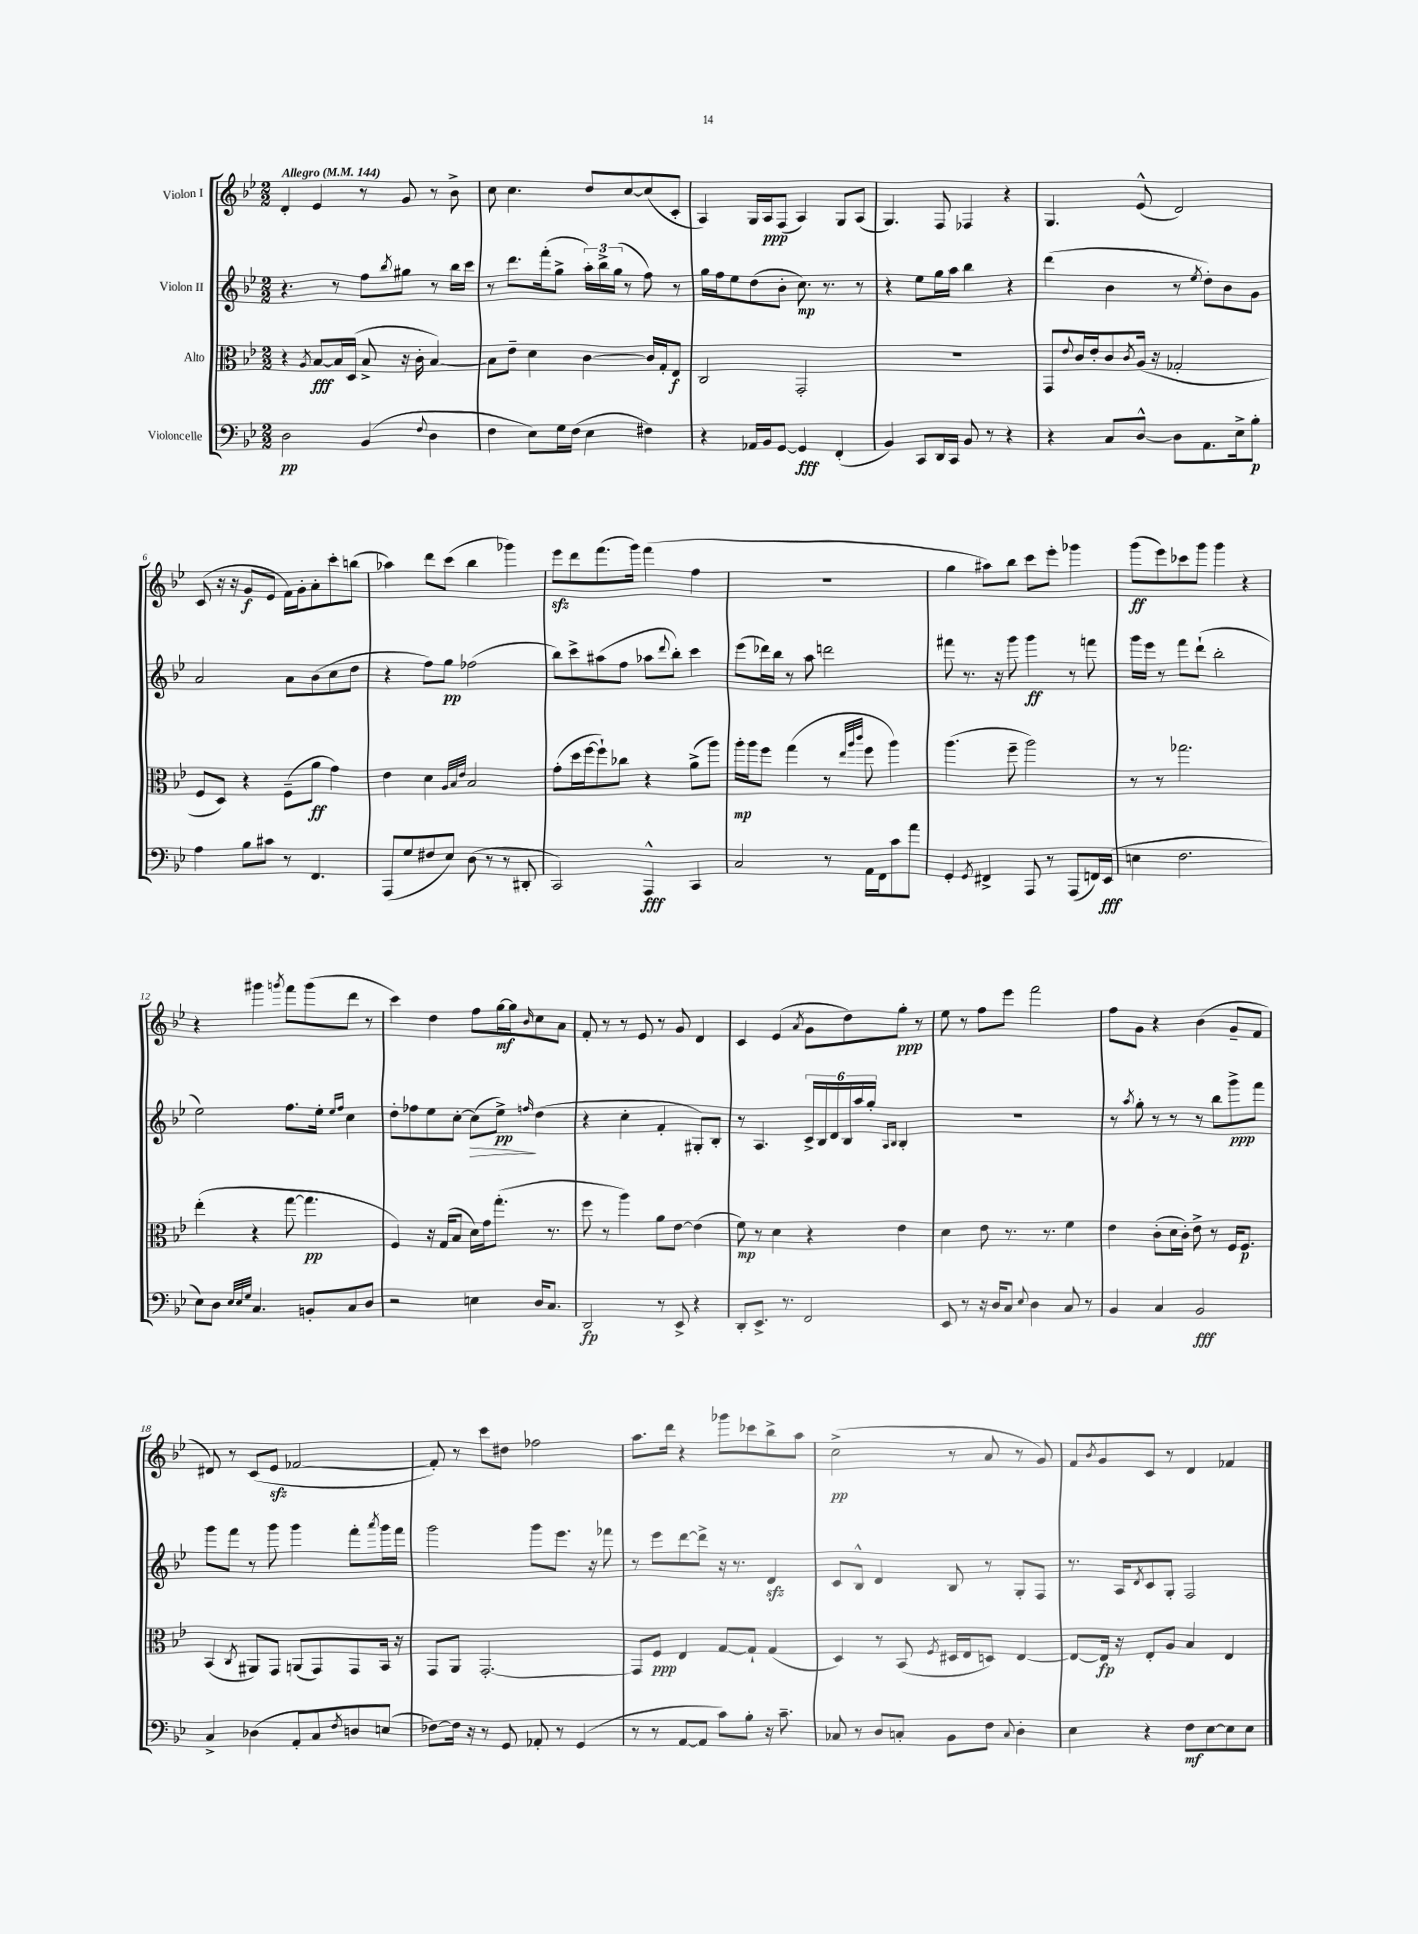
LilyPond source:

<<
\new StaffGroup <<
\new Staff = "s0" \with { instrumentName = "Violon I" } {
    \clef treble \key bes \major \numericTimeSignature \time 2/2 \tempo "Allegro" 4 = 144
    d'4-. ees'4 r8 g'8 r8 bes'8-> |
    c''8 c''4. d''8 c''8~ c''8( c'8-. |
    a4) g16 a16\ppp f8( a4) g8 a8( |
    g4.) f8 fes4 r4 |
    g4. ees'8-^( d'2) |
    c'8( r16 r16 g'8\f ees'8 f'16) g'16-. a'8-. c'''8-. b''8( |
    aes''4) d'''8 c'''8( bes''4 ges'''4) |
    ees'''8\sfz d'''8 f'''8.( g'''16) f'''4( f''4 |
    R1 |
    g''4 ais''8) bes''8 c'''8 ees'''8-. ges'''4 |
    g'''8\ff( ees'''8) ces'''8 g'''8 g'''4 r4 |
    r4 gis'''4 \acciaccatura { g'''8 } f'''8 g'''8( d'''8 r8 |
    c'''4) d''4 f''8 g''16~\mf g''16 \grace { bes'16 } c''8 a'8 |
    f'8-. r8 r8 ees'8 r8 g'8 d'4 |
    c'4 ees'4( \acciaccatura { a'8 } g'8 d''8) g''8-.\ppp r8 |
    ees''8 r8 f''8 ees'''8 f'''2 |
    f''8 g'8 r4 bes'4( g'8-- f'8 |
    dis'8) r8 c'8( ees'8\sfz fes'2~ |
    fes'8-.) r8 c'''8 dis''8 fes''2 |
    a''8. d'''16 r4 ges'''8 ces'''8 bes''8-> a''8 |
    c''2->\pp( r8 a'8 r8 g'8) |
    f'8 \acciaccatura { bes'8 } g'8 c'8 r8 d'4 fes'4 \bar "|." |
}
\new Staff = "s1" \with { instrumentName = "Violon II" } {
    \clef treble \key bes \major \numericTimeSignature \time 2/2
    r4. r8 f''8 \acciaccatura { bes''8 } gis''8 r8 bes''16 c'''16 |
    r8 d'''8. f'''16-.( g''8-> \tuplet 3/2 { a''16-.) bes''16-> g''16( } r8 f''8) r8 |
    g''16 f''16 ees''8 d''8( bes'8-. c''8.\mp) r8. r8 |
    r4 ees''8 g''16 a''16 bes''4 r4 |
    d'''4( bes'4 r8 \acciaccatura { ees''8 } d''8-.) bes'8 g'8 |
    a'2 a'8 bes'8( c''8 d''8 |
    r4 f''8) g''8\pp fes''2( |
    bes''8) c'''8-> ais''8( f''8 aes''8 \appoggiatura { d'''8 } bes''8-.) c'''4 |
    ees'''8( des'''16) bes''16 r8 a''8 d'''2 |
    fis'''8 r8. r16 g'''8 g'''4\ff r8 f'''8 |
    g'''16 ees'''16 r8 f'''8 d'''8-!( bes''2-. |
    ees''2) f''8. ees''16-. \grace { ees''16 f''16 } c''4 |
    d''8-. fes''8 ees''8 c''8~-. c''8\>( ees''8->\pp\!) \grace { f''16 } d''4( |
    r4 c''4-. f'4-. gis8-.) bes8-. |
    r8 a4. \tuplet 6/4 { c'16-> bes16 d'16 bes16 a''16 g''16-. } \grace { a16 bes16 } bes4-. |
    R1 |
    r8 \acciaccatura { a''8 } g''8-. r8 r8 r8 bes''8 g'''8->\ppp f'''8 |
    g'''8 f'''8 r8 g'''8 g'''4 f'''8-. \acciaccatura { a'''8 } g'''16 f'''16 |
    g'''2 g'''8 ees'''8. r16 fes'''8 |
    r8 ees'''8 d'''8~ d'''8-> r16 r8. d'4\sfz |
    c'8 bes8-^ d'4 bes8 r8 g8-. f8 |
    r8. a16 \acciaccatura { d'8 } c'8 g8-. f2 \bar "|." |
}
\new Staff = "s2" \with { instrumentName = "Alto" } {
    \clef alto \key bes \major \numericTimeSignature \time 2/2
    r4 \acciaccatura { a8 } bes8~\fff bes16 d16( bes8-> r16 c'16-. bes4~) |
    bes8 ees'8-- d'4 c'4~ c'16 g16-. ees8\f |
    c2 g,2-. |
    R1 |
    g,8 \appoggiatura { ees'8 } c'16 ees'16-. c'8 \acciaccatura { c'8 } a16( r16 ges2-. |
    f8 d8) r4 f8--( a'8\ff g'4) |
    ees'4 d'4 \grace { a32 bes32 ees'32 } bes2 |
    g'8-.( d''16 f''16~ f''8-!) ces''8 r4 a'8->( a''8) |
    a''16-.\mp a''16 f''8 g''4( r8 \grace { ees''32 a''32 c'''32 } f''8 a''4) |
    a''4.( f''8-- a''2) |
    r8 r8 ges''2. |
    ees''4-.( r4 g''8~ g''4.\pp |
    f4) r16 g16( bes8 d'16) g'16 g''8.-.( r8. |
    f''8 r8 a''4) a'8 ees'8~ ees'4( |
    f'8\mp) r8 d'4 r4 ees'4 |
    d'4 ees'8 r8. r8. f'4 |
    ees'4 c'8-.( d'16 c'16-.) ees'8-> r8 f16 f8.\p |
    bes,4( \acciaccatura { c8 } ais,8) g,8 a,8( g,8) g,8 bes,16 r16 |
    g,8 a,8 g,2.~-. |
    g,8 f8\ppp ees4 g8~ g8-! g4( |
    d4) r8 bes,8( \acciaccatura { f8 } dis16 ees16 d8) ees4~ |
    ees8~ ees16\fp r16 ees8-. a8 bes4 ees4 \bar "|." |
}
\new Staff = "s3" \with { instrumentName = "Violoncelle" } {
    \clef bass \key bes \major \numericTimeSignature \time 2/2
    d2\pp bes,4( \appoggiatura { f8 } d4 |
    f4 ees8) g16 f16( ees4 fis4) |
    r4 aes,16 bes,16 g,8~ g,4\fff f,4-.( |
    bes,4) c,8 d,16 c,16 bes,8 r8 r4 |
    r4 c8 d8~-^ d8 a,8. ees16-> bes8-.\p |
    a4 bes8 cis'8 r8 f,4. |
    a,,8( g8 fis8 ees8) d8( r8 r8 dis,8-. |
    c,2) a,,4-^\fff c,4 |
    c2 r8 a,16 f,16 c'8 a'8 |
    g,4-. \acciaccatura { g,8 } fis,4-> a,,8 r8 a,,8( f,16) ees,16\fff( |
    e4 f2. |
    ees8) d8 \grace { ees32 ees32 g32 } c4. b,8-. c8 d8 |
    r2 e4 d16 c8. |
    d,2\fp r8 ees,8-> r4 |
    d,8-. ees,8.-> r8. f,2 |
    ees,8 r8 r16 d16 c8 \appoggiatura { ees8 } d4 c8 r8 |
    bes,4 c4 bes,2\fff |
    c4-> des4( a,8-. c8) \acciaccatura { f8 } d8 e8( |
    fes8~) fes16 r16 r8 g,8 aes,8-. r8 g,4( |
    r8 r8 a,8~ a,8 c'8) bes8-. r16 c'8.-- |
    ces8 r8 d8 c8-. bes,8 f8 \appoggiatura { c8 } d4-. |
    ees4 r4 f8\mf ees8~ ees8 ees8 \bar "|." |
}
>>
>>
